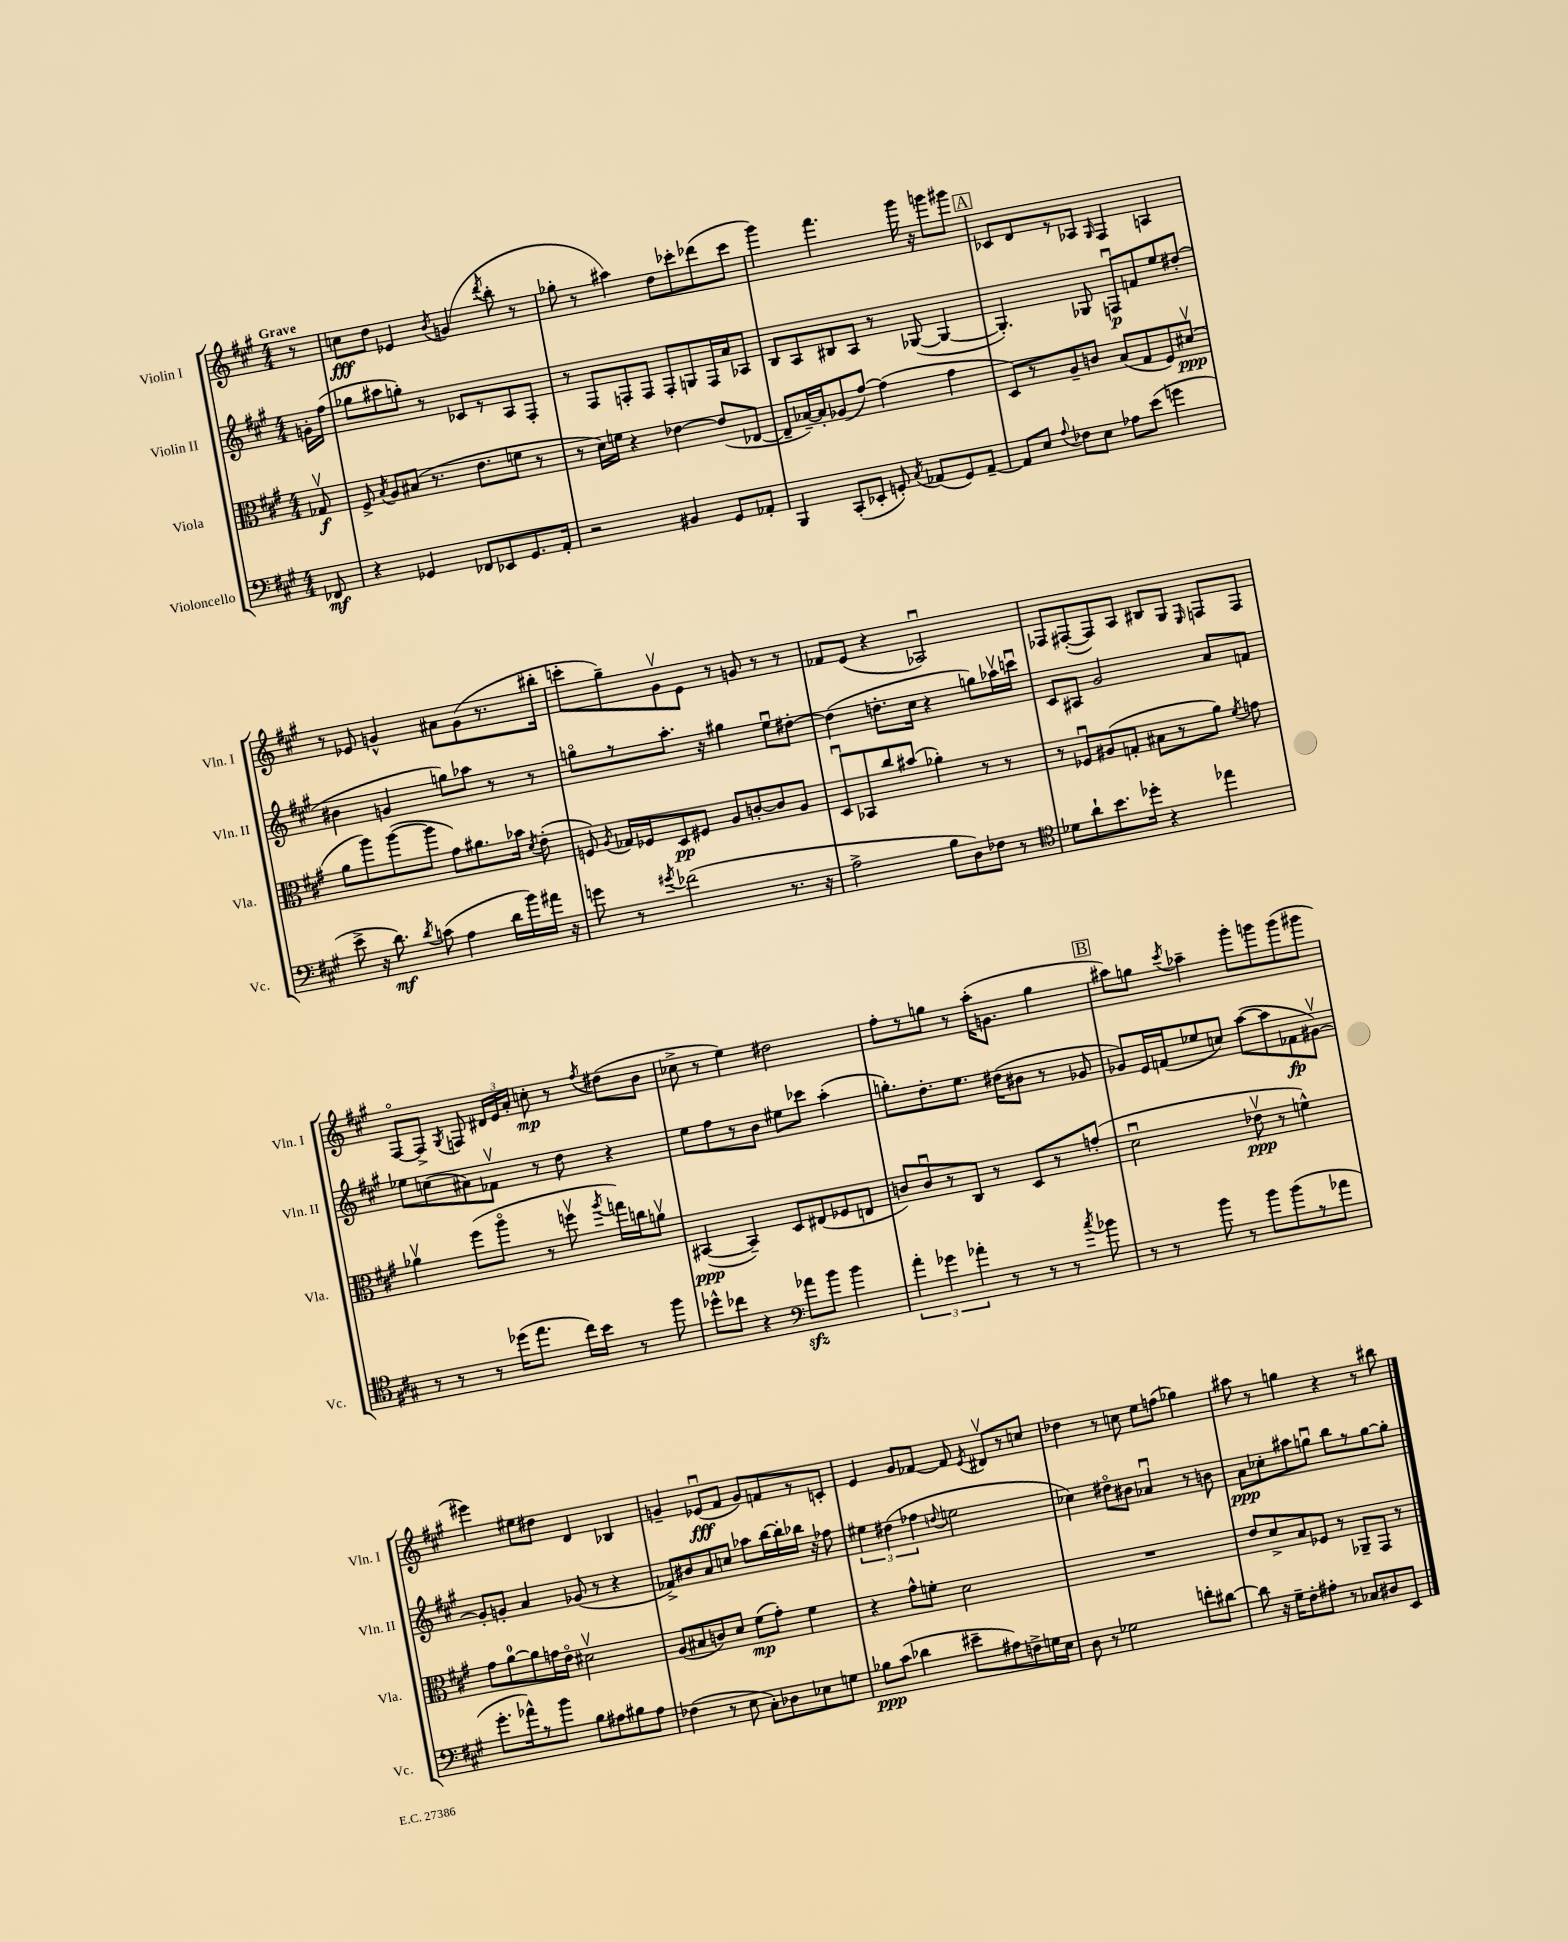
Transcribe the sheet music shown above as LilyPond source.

<<
\new StaffGroup <<
\new Staff = "s0" \with { instrumentName = "Violin I" shortInstrumentName = "Vln. I" } {
    \clef treble \key a \major \numericTimeSignature \time 4/4 \partial 8 \tempo "Grave"
    \autoBeamOff r8 |
    c''8[\fff d''8] ees'4 \acciaccatura { b'8 } g'4( \acciaccatura { d'''8 } b''8-. r8 |
    ges''8-. r8 ais''4) d''8[ ces'''8-. des'''8( ces'''8] |
    gis'''4) fis'''4. gis'''16 r16 g'''8[ gis'''8] |
    \mark \markup { \box "A" } ces'8[ d'8 r8 aes8] \grace { gis16 } fis4 a4 |
    r8 ees'8 g'4-^ ais'8[ g'8( r8. bis''16]-. |
    c'''8[-. gis''8--) gis'8\upbow e'8] r8 g'8 r8 r8 |
    fes'8[ e'8]( r4 aes2\downbow) |
    fes8[ fis8~-.( fis8) a8] bis8[ gis8] \grace { e16 } f8[ f8] |
    fis8[~\flageolet fis8]-> \acciaccatura { gis8 } f8 \tuplet 3/2 { dis'16[ e'16 a'16]-. } c''8-.\mp r8 \acciaccatura { fis''8 } dis''8[( b'8] |
    ces''8-> r8 e''4) dis''2 |
    fis''8[-. r8 g''8] r8 a''16[-.( g'8.] g''4 |
    \mark \markup { \box "B" } ais''8[) g''8] \acciaccatura { cis'''8 } aes''4-- gis'''8[-. g'''8 g'''8( gis'''8] |
    eis'''4) eis''8[ dis''8] d'4 bes4 |
    g'4-- ees'8[\downbow\fff( fis'8] g'8[) f'8 r8 c'8]-. |
    e'4 gis'8[ fes'8]~ fes'8 \acciaccatura { e'8 } dis'8[\upbow r8 c''8] |
    des''4 r8 c''8 e''8[ f''8]( ges''4) |
    ais''8 r8 g''4 r4 r8 bis''8 \bar "|." |
}
\new Staff = "s1" \with { instrumentName = "Violin II" shortInstrumentName = "Vln. II" } {
    \clef treble \key a \major \numericTimeSignature \time 4/4 \partial 8
    \autoBeamOff g'16[-. fis''16]( |
    ges''8[ ais''8 g''8]-.) r8 ces'8[ r8 a8 fis8]-. |
    r8 fis8[ f8-. f8] f8[-. g8 f16 a'16 aes8] |
    b8[ a8 bis8 a8] r8 ges8~( ges4~ |
    \mark \markup { \box "A" } ges4.-.) ges8 f8[\downbow\p f'8 e''8 dis''8]-.( |
    bis'4 g'4 g''8[) aes''8] r8 r8 |
    g''8[\flageolet r8 a''8.]-. r16 gis''4 e''8[\downbow dis''8]~-. |
    dis''4( d''8.[-. cis''16] r4 g''8[) aes''16\upbow c'''16]\downbow |
    cis'8[ ais8] gis'2 a'8[ f'8] |
    ees''8[ c''8( ais'8) fes'8]\upbow r8 d''8 r4 |
    e''8[ fis''8 r8 b'8] eis''8[ ces'''8] a''4-.( |
    g''8.[-.) d''8.-. e''8.] dis''16[( bis'8] r8 ges'8 |
    \mark \markup { \box "B" } ges'8[) e'16 f'16( ees''8 c''8]) a''8[~( a''8 fes'8\fp gis'8]~\upbow) |
    gis'8[-. g'8]-. a'4 ges'8( r8 r4 |
    fes'8[->) bis'8 a'8 c''8] aes''8[ b''16~ b''16-. bes''16] r16 fes''8 |
    \tuplet 3/2 { eis''4 dis''4( fes''4 } \appoggiatura { d''8 } e''2 |
    ces''4) dis''8[\flageolet bis'8] aes'4\downbow r8 b'8 |
    a'8[\ppp ces''8-. ais''8 g''8]\downbow b''8[ r8 g''8~ g''8]-. \bar "|." |
}
\new Staff = "s2" \with { instrumentName = "Viola" shortInstrumentName = "Vla." } {
    \clef alto \key a \major \numericTimeSignature \time 4/4 \partial 8
    \autoBeamOff ges8\upbow\f |
    fis8-> \acciaccatura { b8 } a8[ bis8]( r8. e'8.[ f'8] r8 |
    r8 d'16[) f'16] r4 ees'4~ ees'8[( ees8]~ |
    ees8[-- bes16~--) bes16-. aes8( gis'8]~) gis'4( gis'4 |
    \mark \markup { \box "A" } d8[) r8 a8-- c'8] b8[( gis8 fis8) dis'8]\upbow\ppp( |
    a'8[ a''8) a''8~( a''8] gis'8[) ais'8. bes'16] \acciaccatura { d'8 } e'8-.( |
    f8) \acciaccatura { a8 } ges16[ fes16 d8\pp fis8] a8[ c'8~-. c'8 a8] |
    d8[\downbow bes,8 cis''8 bis'8]( aes'4-.) r8 r8 |
    r8 fes8[\downbow ais8( g8]-. bis8[ r8 a'8]) \acciaccatura { fis'8 } g'8 |
    aes'4\upbow fis''8[( a''8]\flageolet r8 f''8\upbow \acciaccatura { a''8 } g''16[) c''16 a'8]\upbow |
    bis,4~\ppp( bis,4--) d8[ eis8( fes8 e8] |
    c'8[) c'8\downbow r8 cis8] r8 d8[ r8 g'8]-.( |
    \mark \markup { \box "B" } d'2\downbow ees'8\upbow\ppp r8 f'4-^) |
    gis'8[ a'8-0~ a'8 g'16 e'16]\flageolet dis'2\upbow |
    a8[( bis8 c'8) d'8] fis'8[\mp( gis'8]-.) fis'4 |
    r4 gis'8[-^ f'8]-. d'2 |
    R1 |
    e'8[ d'8-> b8 fes8] r8 aes,8[-- gis,8] r8 \bar "|." |
}
\new Staff = "s3" \with { instrumentName = "Violoncello" shortInstrumentName = "Vc." } {
    \clef bass \key a \major \numericTimeSignature \time 4/4 \partial 8
    \autoBeamOff fes,8\mf |
    r4 ges,4 fes,8[ ees,8 ges,8. a,16]-. |
    r2 bis,4 gis,8[ aes,8]-. |
    b,,4 cis,8[-.( ees,8]-. g,8-.) \acciaccatura { cis8 } aes,8[( g,8) aes,8]~-- |
    \mark \markup { \box "A" } aes,8[ e8] \appoggiatura { a8 } fes8[ e8] aes8[ e'8]( g'4 |
    e'8-> r16 d'8.\mf) \acciaccatura { d'8 } c'8( a4 d'16[ b'16) ais'16] r16 |
    g'8 r8 \acciaccatura { gis'8 } fes'2( r8. r16 |
    a2-> b8[ d8) fes8] r8 |
    \clef tenor des'8[ a'8-! b'8. des''16]-. r4 ees''4 |
    r8 r8 r8 des''16[( e''8.] cis''16[) b'16] r8 fis''8 |
    des''8[-^ ces''8] r4 \clef bass aes'8[\sfz b'8] b'4 |
    \tuplet 3/2 { a'4-. ges'4 aes'4-. } r8 r8 r8 \acciaccatura { cis''8 } bes'8 |
    \mark \markup { \box "B" } r8 r8 b'8 r8 b'8[ b'8( r8 aes'8] |
    gis'8.[-. aes'16-^) r8 b'8] b8[ ais8 bis8 ais8] |
    fes4( r8 e8 cis8[-.) des8 ees8 g8] |
    bes8[\ppp cis'8]( des'4 eis'8[-- ais8) f8-> g16 e16] |
    d8 r8 ges2 f'8[-. dis'8]~ |
    dis'8 r16 gis16[-- fis8-. ais8]-. r8 ces8[ dis8 e,8] \bar "|." |
}
>>
>>
\layout { \context { \Score \remove "Bar_number_engraver" } }
